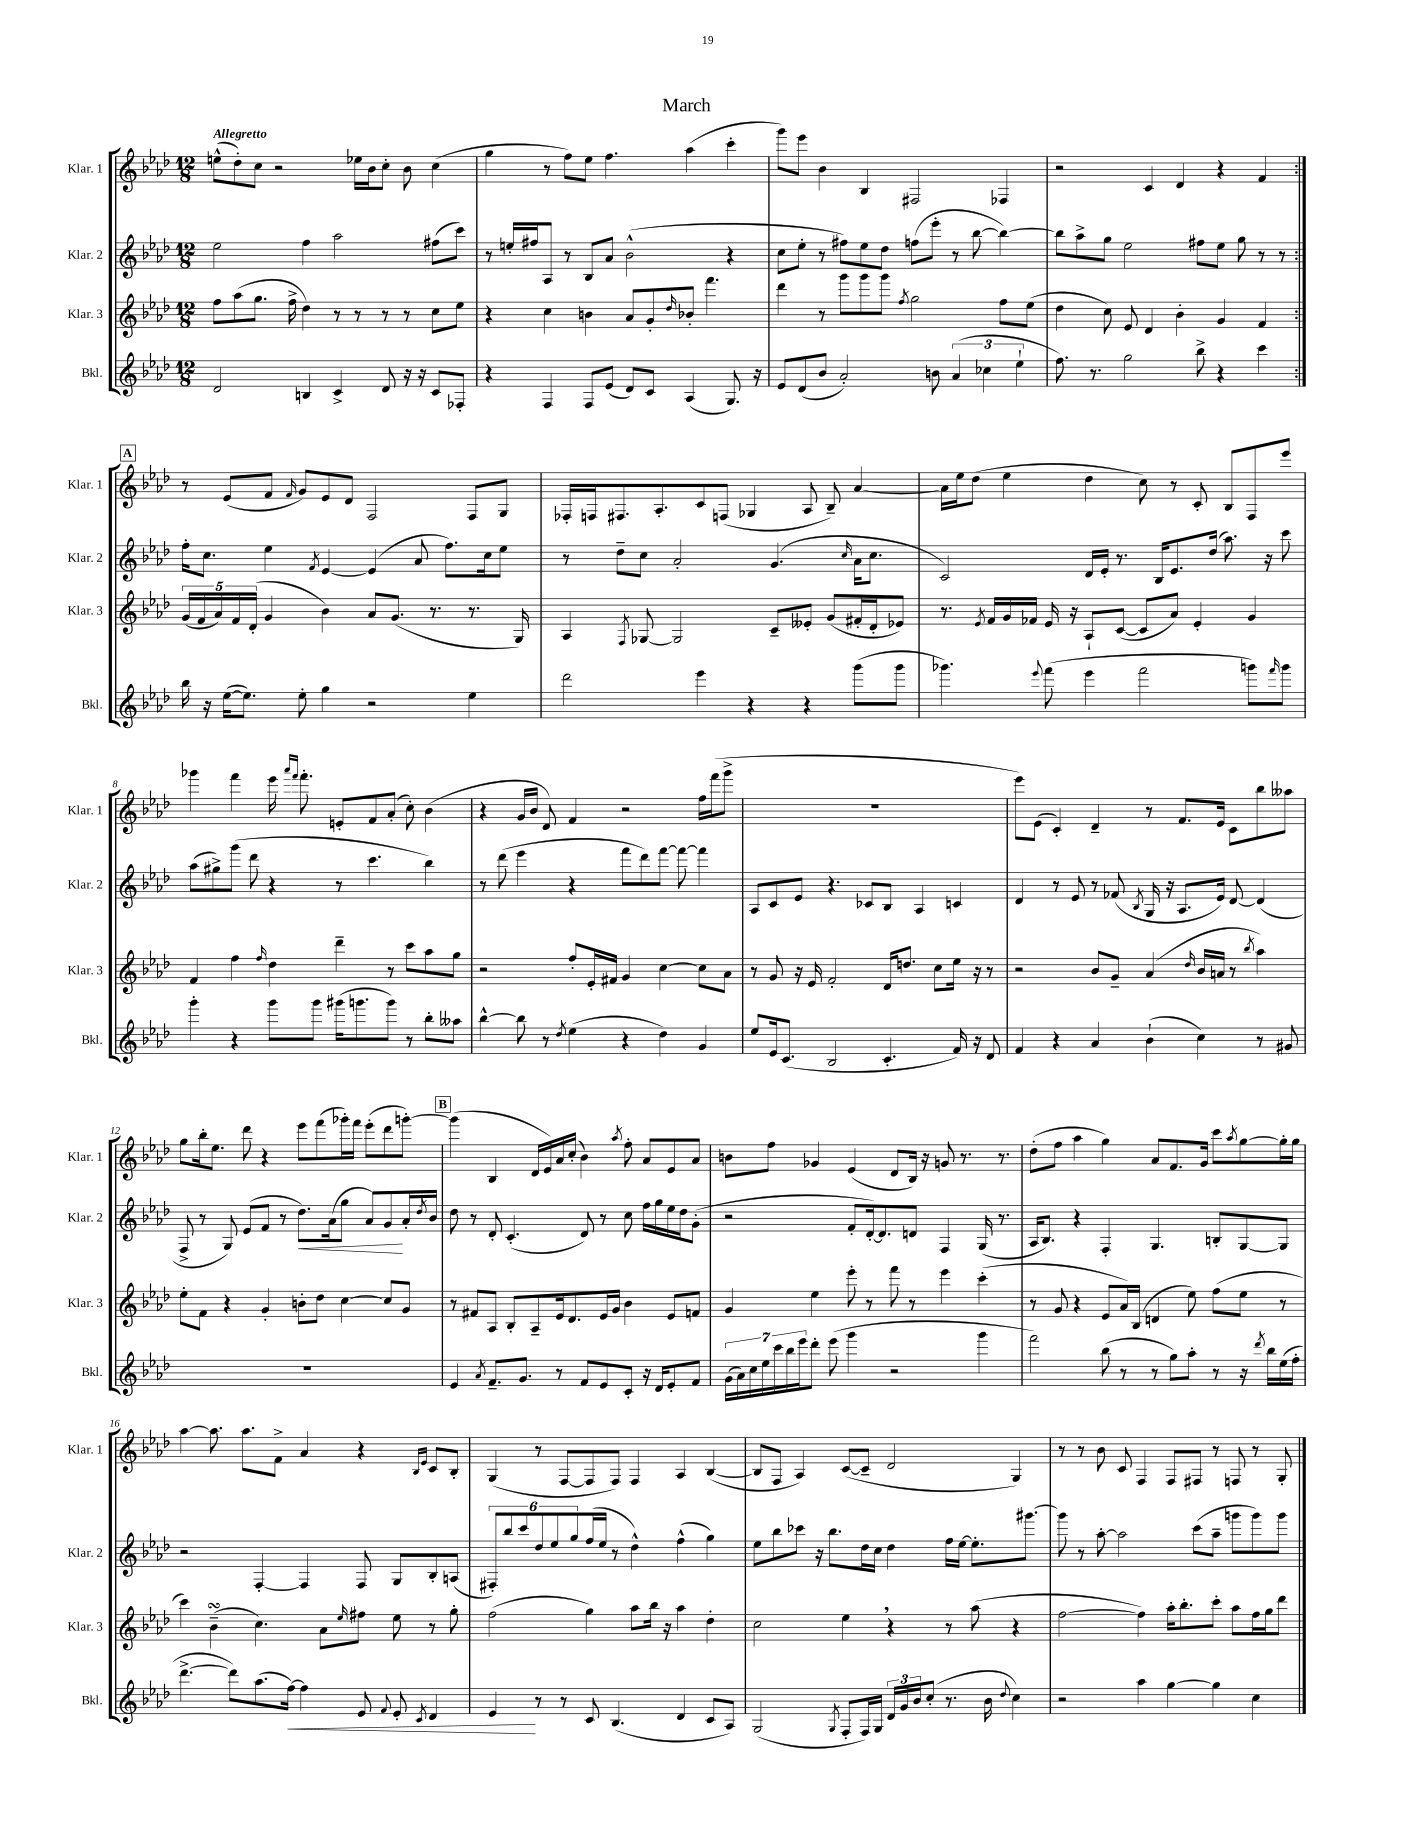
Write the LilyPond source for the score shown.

\header { title = "March" }
<<
\new StaffGroup <<
\new Staff = "s0" \with { instrumentName = "Klar. 1" shortInstrumentName = "Klar. 1" } {
    \clef treble \key aes \major \numericTimeSignature \time 12/8 \tempo "Allegretto"
    \repeat volta 2 { e''8-^( des''8-.) c''8 r2 ees''16 bes'16 c''8-. bes'8 c''4( |
    g''4 r8 f''8) ees''8 f''4. aes''4( c'''4-. |
    g'''8) ees'''8 bes'4 bes4 fis2 fes4 |
    r2 c'4 des'4 r4 f'4 | }
    \mark \markup { \box "A" } r8 ees'8( f'8 \grace { f'16 } g'8) ees'8 des'8 f2 f8 g8 |
    fes16-. f16 fis8. aes8.-. c'8 f8( ges4 aes8 bes8--) aes'4~ |
    aes'16 ees''16 des''8( ees''4 des''4 c''8) r8 c'8-. bes8 f8 ees'''8 |
    ges'''4 f'''4 ees'''16 \grace { aes'''16 f'''16 } f'''8.-. e'8-. f'8 aes'8-.( c''8-.) bes'4( |
    r4 g'16 bes'16 des'8) f'4 r2 f''16 f'''16( g'''8-> |
    R1. |
    ees'''8) ees'8( c'4-.) des'4-- r8 f'8. ees'16 c'8 bes''8 aeses''8 |
    g''8 bes''16-. ees''8. des'''8 r4 ees'''8 f'''8( ges'''16-.) f'''16 ees'''8-.( des'''8 g'''8~-.) |
    \mark \markup { \box "B" } g'''4( bes4 des'16 ees'16) aes'16 c''16-.( bes'4) \acciaccatura { aes''8 } f''8-. aes'8 ees'8 aes'8 |
    b'8 f''8 ges'4 ees'4( des'8 bes16) r16 g'8 r8. r8. |
    des''8-.( f''8 aes''4 g''4) aes'8 f'8. g'16 c'''8 \acciaccatura { aes''8 } g''8~ g''16-. g''16 |
    aes''4~ aes''8. aes''8. f'8-> aes'4 r4 \grace { bes16 ees'16 } c'8 bes8-. |
    g4( r8 f8~ f8 f8) f4 aes4 bes4~( |
    bes8 f8 aes4) c'8~( c'8-- des'2 g4) |
    r8 r8 bes'8 c'8 f4 f8 fis8 r8 f8 r8 g8-. \bar "|." |
}
\new Staff = "s1" \with { instrumentName = "Klar. 2" shortInstrumentName = "Klar. 2" } {
    \clef treble \key aes \major \numericTimeSignature \time 12/8
    \repeat volta 2 { ees''2 f''4 aes''2 fis''8( c'''8) |
    r8 e''16-. fis''16 aes8 r8 bes8 aes'8 bes'2-^( r4 |
    c''8 ees''8-. r8 fis''8) ees''8 des''8 f''8( ees'''8-. r8 bes''8~ bes''4~) |
    bes''8 aes''8-> g''8 ees''2 fis''8 ees''8 g''8 r8 r8 | }
    \mark \markup { \box "A" } f''16-. c''8. ees''4 \acciaccatura { f'8 } ees'4~ ees'4( aes'8 f''8.) c''16 ees''8 |
    r8 des''8-- c''8 aes'2-. g'4.( \grace { c''16 } aes'16 c''8. |
    c'2) des'16 ees'16-. r8. bes16 ees'8. des''16( aes''8.) r16 c'''8 |
    aes''8( gis''8->) g'''8( des'''8 r4 r8 c'''4. bes''4) |
    r8 des'''8( ees'''4 r4 f'''8 des'''8) f'''8~ f'''8~ f'''4 |
    aes8 c'8 ees'8 r4. ces'8 bes8 aes4 c'4 |
    des'4 r8 ees'8 r8 fes'8( \acciaccatura { bes8 } g16 r16 aes8. ees'16) des'8~ des'4( |
    f8-> r8 g8) ees'8( f'8 r8 des''8.\<) aes'16( g''8 aes'8) g'8\! aes'16-. \acciaccatura { des''8 } bes'16 |
    \mark \markup { \box "B" } des''8 r8 des'8-. c'4.-.( des'8) r8 c''8 f''16 g''16 ees''16 des''16 g'8-.( |
    r2 f'8-. des'16~-.) des'8. d'8 f4 g16( r8. |
    aes16 bes8.) r4 f4-. g4. b8-. g8~ g8 |
    r2 f4~-. f4 f8 g8 bes8-. a8( |
    \tuplet 6/4 { fis8-.) bes''8 c'''8 des''8 ees''8 g''8 } f''16( ees''16 r8 des''4-^) f''4-^( g''4) |
    ees''8 bes''8 ces'''8 r16 bes''8. des''16 c''16 des''4 f''16 ees''16~ ees''8.-. gis'''8.~ |
    gis'''8 r8 aes''8~-. aes''2 c'''8( aes''8-- g'''8 g'''8) g'''8 \bar "|." |
}
\new Staff = "s2" \with { instrumentName = "Klar. 3" shortInstrumentName = "Klar. 3" } {
    \clef treble \key aes \major \numericTimeSignature \time 12/8
    \repeat volta 2 { f''8 aes''8( g''8. f''16-> des''4) r8 r8 r8 r8 c''8 ees''8 |
    r4 c''4 b'4 aes'8 g'8-. \grace { des''16 } bes'8-. f'''4. |
    des'''4 r8 g'''8 g'''8 g'''8 \acciaccatura { f''8 } g''2 f''8 ees''8( |
    des''4 c''8) ees'8 des'4 bes'4-. g'4 f'4 | }
    \mark \markup { \box "A" } \tuplet 5/4 { g'16( f'16 aes'16) f'16 des'16-.( } g'4 bes'4) aes'8 g'8.( r8. r8. g16) |
    aes4 \acciaccatura { f8 } ges8~ ges2 c'8-- eeses'8-. g'8( fis'16-. des'16-. ees'8) |
    r8. \acciaccatura { ees'8 } f'16 g'16 fes'16 ees'16 r16 aes8-! c'8~( c'8 aes'8) ees'4-. g'4 |
    f'4 f''4 \grace { f''16 } des''4 des'''4-- r8 c'''8 aes''8 g''8 |
    r2 f''8-. ees'16-. fis'16 g'4 c''4~ c''8 aes'8 |
    r8 g'8 r16 ees'16 f'2-. des'16 d''8. c''8 ees''16 r16 r8 |
    r2 bes'8 g'8-- aes'4( \grace { des''16 } bes'16 a'16 r8 \acciaccatura { bes''8 } aes''4) |
    ees''8-. f'8 r4 g'4-. b'8-. des''8 c''4~ c''8 g'8 |
    \mark \markup { \box "B" } r8 fis'8 aes8 bes8-. aes8-- ees'16 des'8. ees'16 g'16 bes'4 ees'8 f'8 |
    g'4 ees''4 ees'''8-. r8 f'''8 r8 ees'''4 c'''4-.( |
    r8 g'8 r4 ees'8 aes'16) bes16( d'4 ees''8) f''8( ees''8 r8 |
    c'''4) bes'4--\turn( c''4.) aes'8 \grace { ees''16 } fis''8 ees''8 r8 g''8-. |
    f''2( g''4) aes''8 bes''16 r16 aes''4 des''4-. |
    c''2 ees''4 \breathe r4 r8 aes''8( r4 |
    f''2~ f''4) aes''16-. bes''8.-. c'''8-. aes''8 f''16 g''16 des'''8 \bar "|." |
}
\new Staff = "s3" \with { instrumentName = "Bkl." shortInstrumentName = "Bkl." } {
    \clef treble \key aes \major \numericTimeSignature \time 12/8
    \repeat volta 2 { des'2 b4 c'4-> des'8 r16 r16 c'8 fes8-. |
    r4 f4 f8 ees'8( des'8) c'8 aes4( g8.) r16 |
    ees'8 des'8( bes'8 aes'2-.) b'8 \tuplet 3/2 { aes'4( ces''4 ees''4-! } |
    f''8.) r8. g''2 bes''8-> r4 c'''4 | }
    \mark \markup { \box "A" } bes''16 r16 ees''16~( ees''8.) ees''8-. g''4 r2 ees''4 |
    des'''2 ees'''4 r4 r4 g'''8( g'''8 |
    ges'''4.) \appoggiatura { ees'''8 } f'''8( ees'''4 f'''2 g'''8) \grace { f'''16 } g'''8 |
    g'''4-. r4 g'''8 g'''8 gis'''16( g'''8. g'''8) r8 bes''8-. aeses''8 |
    bes''4~-^ bes''8 r8 \acciaccatura { des''8 } ees''4( r4 des''4) g'4 |
    ees''8 ees'16 c'8.( bes2 c'4.-. f'16) r16 des'8 |
    f'4 r4 aes'4 bes'4-!( c''4) r8 gis'8 |
    R1. |
    \mark \markup { \box "B" } ees'4 \acciaccatura { aes'8 } f'8.-- g'8. r8 f'8 ees'8 c'8-. r16 des'16 ees'8-. f'8 |
    \tuplet 7/4 { g'16( aes'16) c''16 ees''16 c'''16 bes''16 ees'''16 } des'''8-. ees'''8( g'''4 r2 g'''4 |
    f'''2) bes''8( r8 r8 g''8) aes''8-. r8 r16 \acciaccatura { des'''8 } bes''16 ees''16( f''16-. |
    des'''4.~-> des'''8) aes''8.( f''16~\<) f''4 ees'8 \appoggiatura { f'8 } ees'8-. \acciaccatura { c'8 } des'4 |
    ees'4\! r8 r8 c'8 bes4.( des'4 c'8 aes8) |
    g2( \acciaccatura { g8 } f8-. f16) g16 \tuplet 3/2 { des'16 g'16 bes'16 } c''8-.( r8. bes'16 \appoggiatura { des''8 } c''4) |
    r2 aes''4 g''4~ g''4 c''4 \bar "|." |
}
>>
>>
